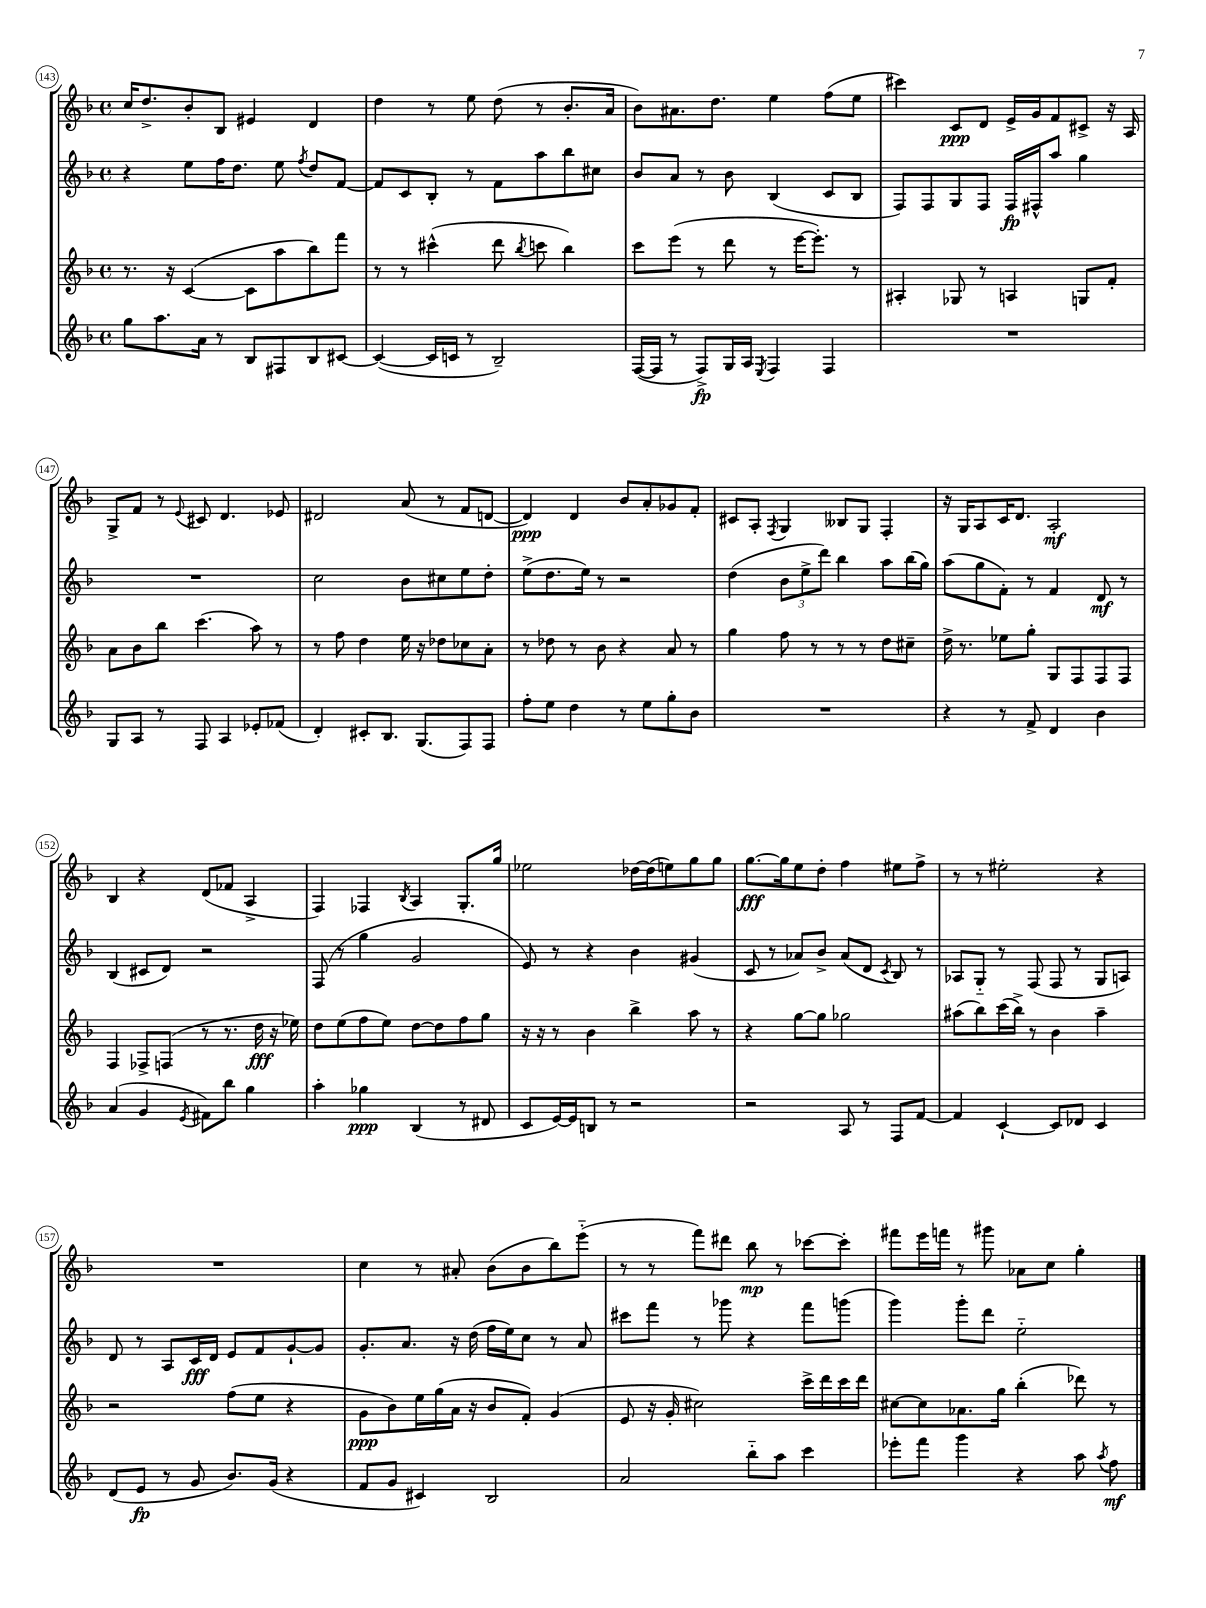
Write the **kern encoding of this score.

**kern	**dynam	**kern	**dynam	**kern	**dynam	**kern	**dynam
*part4	*part4	*part3	*part3	*part2	*part2	*part1	*part1
*staff4	*staff4	*staff3	*staff3	*staff2	*staff2	*staff1	*staff1
*clefG2	*	*clefG2	*	*clefG2	*	*clefG2	*
*k[b-]	*	*k[b-]	*	*k[b-]	*	*k[b-]	*
*M4/4	*	*M4/4	*	*M4/4	*	*M4/4	*
*met(c)	*	*met(c)	*	*met(c)	*	*met(c)	*
=143	=143	=143	=143	=143	=143	=143	=143
8gg\L	.	8.r	.	4r	.	16cc/KL	.
.	.	.	.	.	.	8.dd^/	.
8.aa\	.	.	.	.	.	.	.
.	.	16r	.	.	.	.	.
.	.	([4c/	.	8ee\L	.	8b-'/	.
16a\Jk	.	.	.	.	.	.	.
8r	.	.	.	16ff\K	.	8B-/J	.
.	.	.	.	8.dd\J	.	.	.
8B-/L	.	8c\L]	.	.	.	4e#X/	.
8F#X/	.	8aa\	.	8ee\	.	.	.
.	.	.	.	8qff/	.	.	.
8B-/	.	8bb-\)	.	8dd/L	.	4d/	.
[8c#X/J	.	8fff\J	.	[8f/J	.	.	.
=144	=144	=144	=144	=144	=144	=144	=144
(4c#/_	.	8r	.	8f/L]	.	4dd\	.
.	.	8r	.	8c/	.	.	.
16c#/LL]	.	(4ccc#X^^\	.	8B-'/J	.	8r	.
16cn/JJ	.	.	.	.	.	.	.
8r	.	.	.	8r	.	8ee\	.
2B-~/)	.	8ddd\	.	8f\L	.	(8dd\	.
.	.	8qbb-/	.	.	.	.	.
.	.	8cccn\	.	8aa\	.	8r	.
.	.	4bb-\)	.	8bb-\	.	8.b-'/L	.
.	.	.	.	8cc#X\J	.	.	.
.	.	.	.	.	.	16a/Jk	.
=145	=145	=145	=145	=145	=145	=145	=145
([16F/LL	.	8ccc\L	.	8b-/L	.	8b-\L)	.
16F/JJ]	.	.	.	.	.	.	.
8r	.	(8eee\J	.	8a/J	.	8.a#X\	.
8F^/L)	fp	8r	.	8r	.	.	.
.	.	.	.	.	.	8.dd\J	.
16G/L	.	8ddd\	.	8b-\	.	.	.
16A/JJ	.	.	.	.	.	.	.
8qE/	.	.	.	.	.	.	.
4F/	.	8r	.	(4B-/	.	4ee\	.
.	.	[16eee\KL	.	.	.	.	.
.	.	8.eee'\J])	.	.	.	.	.
4F/	.	.	.	8c/L	.	(8ff\L	.
.	.	8r	.	8B-/J	.	8ee\J	.
=146	=146	=146	=146	=146	=146	=146	=146
1r	.	4A#X'/	.	8F/L)	.	4ccc#X\)	.
.	.	.	.	8F/	.	.	.
.	.	8G-X/	.	8G/	.	8c/L	ppp
.	.	8r	.	8F/J	.	8d/J	.
.	.	4An/	.	16F/LL	fp	16e^/LL	.
.	.	.	.	16F#X^^/J	.	16g/J	.
.	.	.	.	8aa/J	.	8f/	.
.	.	8Gn/L	.	4gg\	.	8c#X^/J	.
.	.	8f'/J	.	.	.	16r	.
.	.	.	.	.	.	16A/	.
!!LO:LB:g=z
=147	=147	=147	=147	=147	=147	=147	=147
8G/L	.	8a\L	.	1r	.	8G^/L	.
8A/J	.	8b-\	.	.	.	8f/J	.
8r	.	8bb-\J	.	.	.	8r	.
.	.	.	.	.	.	8qqe/	.
8F/	.	(4.ccc\	.	.	.	8c#X/	.
4A/	.	.	.	.	.	4.d/	.
8e-X'/L	.	8aa\)	.	.	.	.	.
(8f-X/J	.	8r	.	.	.	8e-X/	.
=148	=148	=148	=148	=148	=148	=148	=148
4d'/)	.	8r	.	2cc\	.	2d#X/	.
.	.	8ff\	.	.	.	.	.
8c#X'/L	.	4dd\	.	.	.	.	.
8.B-/J	.	.	.	.	.	.	.
.	.	16ee\	.	8b-\L	.	(8a/	.
(8.G/L	.	16r	.	.	.	.	.
.	.	8dd-X\L	.	8cc#X\	.	8r	.
8F/)	.	8cc-X\	.	8ee\	.	8f/L	.
8F/J	.	8a'\J	.	8dd'\J	.	[8dn/J	.
=149	=149	=149	=149	=149	=149	=149	=149
8ff'\L	.	8r	.	(8ee^\L	.	4d/])	ppp
8ee\J	.	8dd-X\	.	8.dd\	.	.	.
4dd\	.	8r	.	.	.	4d/	.
.	.	.	.	16ee\Jk)	.	.	.
.	.	8b-\	.	8r	.	.	.
8r	.	4r	.	2r	.	8b-/L	.
8ee\L	.	.	.	.	.	8a'/	.
8gg'\	.	8a/	.	.	.	8g-X/	.
8b-\J	.	8r	.	.	.	8f'/J	.
=150	=150	=150	=150	=150	=150	=150	=150
1r	.	4gg\	.	(4dd\	.	8c#X/L	.
.	.	.	.	.	.	8A'/J	.
.	.	.	.	.	.	8qF/	.
.	.	8ff\	.	12b-\L	.	4G/	.
.	.	.	.	12ee^\	.	.	.
.	.	8r	.	.	.	.	.
.	.	.	.	12ddd\J)	.	.	.
.	.	8r	.	4bb-\	.	8B--X/L	.
.	.	8r	.	.	.	8G/J	.
.	.	8dd\L	.	8aa\L	.	4F'/	.
.	.	8cc#X~\J	.	(16bb-\L	.	.	.
.	.	.	.	16gg\JJ)	.	.	.
=151	=151	=151	=151	=151	=151	=151	=151
4r	.	16dd^\	.	(8aa\L	.	16r	.
.	.	8.r	.	.	.	16G/KL	.
.	.	.	.	8gg\	.	8A/	.
8r	.	8ee-X\L	.	8f'\J)	.	16c/K	.
.	.	.	.	.	.	8.d/J	.
8f^/	.	8gg'\J	.	8r	.	.	.
4d/	.	8G/L	.	4f/	.	2A'/	mf
.	.	8F/	.	.	.	.	.
4b-\	.	8F/	.	8d/	mf	.	.
.	.	8F/J	.	8r	.	.	.
!!LO:LB:g=z
=152	=152	=152	=152	=152	=152	=152	=152
(4a/	.	4F/	.	(4B-/	.	4B-/	.
4g/	.	8F-X^/L	.	8c#X/L	.	4r	.
.	.	(8Fn/J	.	8d/J)	.	.	.
8qe/	.	.	.	.	.	.	.
8f#X\L)	.	8r	.	2r	.	(8d/L	.
8bb-\J	.	8.r	.	.	.	8f-X/J	.
4gg\	.	.	.	.	.	4A^/	.
.	.	16dd\	fff	.	.	.	.
.	.	16r	.	.	.	.	.
.	.	16ee-X\)	.	.	.	.	.
=153	=153	=153	=153	=153	=153	=153	=153
4aa'\	.	8dd\L	.	(8F/	.	4F/)	.
.	.	(8ee\	.	8r	.	.	.
4gg-X\	ppp	8ff\	.	4gg\	.	4F-X/	.
.	.	8ee\J)	.	.	.	.	.
.	.	.	.	.	.	8qB-/	.
(4B-/	.	[8dd\L	.	2g/	.	4A/	.
.	.	8dd\]	.	.	.	.	.
8r	.	8ff\	.	.	.	8.G'/L	.
8d#X/	.	8gg\J	.	.	.	.	.
.	.	.	.	.	.	16gg/Jk	.
=154	=154	=154	=154	=154	=154	=154	=154
8c/L	.	16r	.	8e/)	.	2ee-X\	.
.	.	16r	.	.	.	.	.
[16e/L)	.	8r	.	8r	.	.	.
16e/J]	.	.	.	.	.	.	.
8Bn/J	.	4b-\	.	4r	.	.	.
8r	.	.	.	.	.	.	.
2r	.	4bb-^\	.	4b-\	.	[16dd-X\LL	.
.	.	.	.	.	.	(16dd-\J]	.
.	.	.	.	.	.	8een\)	.
.	.	8aa\	.	(4g#X/	.	8gg\	.
.	.	8r	.	.	.	8gg\J	.
=155	=155	=155	=155	=155	=155	=155	=155
2r	.	4r	.	8c/	.	[8.gg\L	fff
.	.	.	.	8r	.	.	.
.	.	.	.	.	.	16gg\k]	.
.	.	[8gg\L	.	8a-X/L)	.	8ee\	.
.	.	8gg\J]	.	8b-^/J	.	8dd'\J	.
8A/	.	2gg-X\	.	(8a-/L	.	4ff\	.
8r	.	.	.	8d/J	.	.	.
.	.	.	.	8qc/	.	.	.
8F/L	.	.	.	8B-/)	.	8ee#X\L	.
[8f/J	.	.	.	8r	.	8ff^\J	.
=156	=156	=156	=156	=156	=156	=156	=156
4f/]	.	(8aa#X\L	.	8A-X/L	.	8r	.
.	.	8bb-\)	.	8G/J	.	8r	.
[4c`/	.	(16ccc\L	.	8r	.	2ee#X'\	.
.	.	16bb-^\JJ)	.	.	.	.	.
.	.	8r	.	(8F/	.	.	.
8c/L]	.	4b-\	.	8F/	.	.	.
8d-X/J	.	.	.	8r	.	.	.
4c/	.	4aa#~\	.	8G/L	.	4r	.
.	.	.	.	8An/J)	.	.	.
!!LO:LB:g=z
=157	=157	=157	=157	=157	=157	=157	=157
(8d/L	.	2r	.	8d/	.	1r	.
8e/J	fp	.	.	8r	.	.	.
8r	.	.	.	8A/L	.	.	.
8g/	.	.	.	16c/L	fff	.	.
.	.	.	.	16d/JJ	.	.	.
8.b-/L)	.	(8ff\L	.	8e/L	.	.	.
.	.	8ee\J	.	8f/	.	.	.
(16g/Jk	.	.	.	.	.	.	.
4r	.	4r	.	[8g`/	.	.	.
.	.	.	.	8g/J]	.	.	.
=158	=158	=158	=158	=158	=158	=158	=158
8f/L	.	8g\L	ppp	8.g'/L	.	4cc\	.
8g/J	.	8b-\)	.	.	.	.	.
.	.	.	.	8.a/J	.	.	.
4c#X/)	.	16ee\L	.	.	.	8r	.
.	.	(16gg\	.	.	.	.	.
.	.	16a\JJ	.	16r	.	8a#X'/	.
.	.	16r	.	(16dd\	.	.	.
2B-/	.	8b-/L	.	16ff\LL	.	(8b-\L	.
.	.	.	.	16ee\J)	.	.	.
.	.	8f'/J)	.	8cc\J	.	8b-\	.
.	.	(4g/	.	8r	.	8bb-\)	.
.	.	.	.	8a/	.	(8eee\J	.
=159	=159	=159	=159	=159	=159	=159	=159
2a/	.	8e/	.	8ccc#X\L	.	8r	.
.	.	16r	.	8fff\J	.	8r	.
.	.	16g'/	.	.	.	.	.
.	.	2cc#X\)	.	8r	.	8fff\L)	.
.	.	.	.	8ggg-X\	.	8ddd#X\J	.
8bb-\L	.	.	.	4r	.	8bb-\	mp
8aa\J	.	.	.	.	.	8r	.
4ccc\	.	16ccc^\LL	.	8fff\L	.	[8ccc-X\L	.
.	.	16ddd\	.	.	.	.	.
.	.	16ccc\	.	(8gggn\J	.	8ccc-'\J]	.
.	.	16ddd\JJ	.	.	.	.	.
=160	=160	=160	=160	=160	=160	=160	=160
8eee-X'\L	.	[8cc#X\L	.	4ggg\)	.	8fff#X\L	.
8fff\J	.	8cc#\]	.	.	.	16eee\L	.
.	.	.	.	.	.	16fffn\JJ	.
4ggg\	.	8.a-X\	.	8ggg'\L	.	8r	.
.	.	.	.	8ddd\J	.	8ggg#X\	.
.	.	16gg\Jk	.	.	.	.	.
4r	.	(4bb-'\	.	2ee\	.	8a-X\L	.
.	.	.	.	.	.	8cc\J	.
8aa\	.	8ddd-X\)	.	.	.	4gg'\	.
8qaa/	.	.	.	.	.	.	.
8ff\	mf	8r	.	.	.	.	.
==	==	==	==	==	==	==	==
*-	*-	*-	*-	*-	*-	*-	*-
